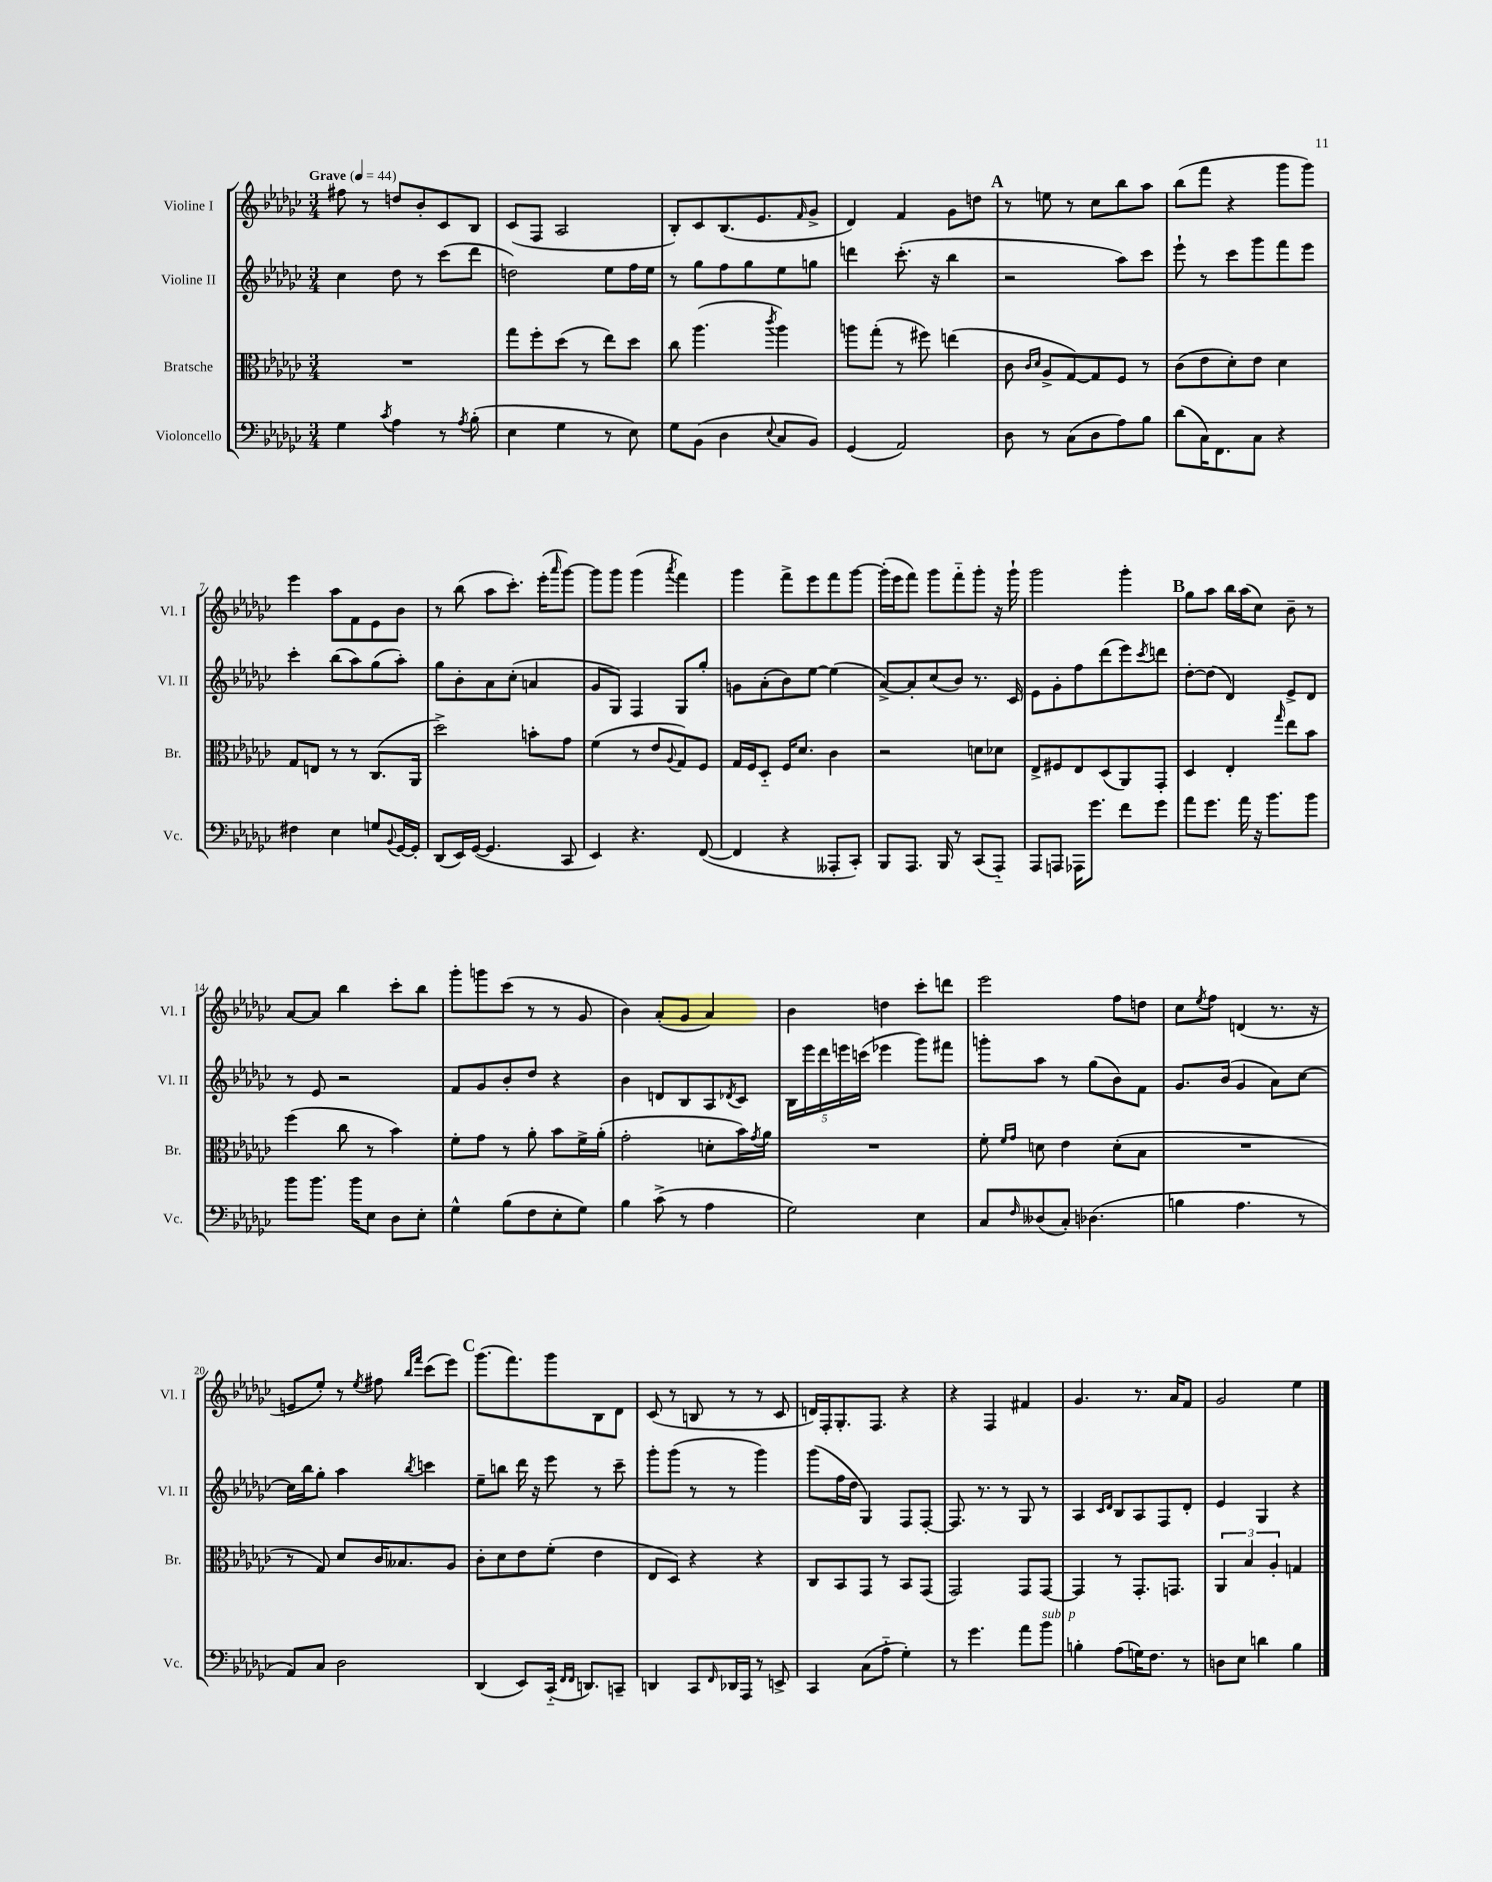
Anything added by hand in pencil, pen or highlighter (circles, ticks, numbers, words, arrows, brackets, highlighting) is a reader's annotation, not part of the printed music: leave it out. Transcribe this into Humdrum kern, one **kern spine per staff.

**kern	**kern	**kern	**kern
*staff4	*staff3	*staff2	*staff1
*clefF4	*clefC3	*clefG2	*clefG2
*k[b-e-a-d-g-c-]	*k[b-e-a-d-g-c-]	*k[b-e-a-d-g-c-]	*k[b-e-a-d-g-c-]
*M3/4	*M3/4	*M3/4	*M3/4
*MM44	*MM44	*MM44	*MM44
4G-	2.r	4cc-	8ff#
.	.	.	8r
8qc-	.	.	.
4A-	.	8dd-	8dd
.	.	8r	8b-'
8r	.	(8ccc-	8c-
8qA-	.	.	.
(8B-'	.	8ddd-	8B-
=	=	=	=
4E-	8gg-	2dd)	(8c-
.	8ff'	.	8F
4G-	(8dd-	.	2A-
.	8r	.	.
8r	8ee-)	8ee-	.
8E-)	8dd-	16ff	.
.	.	16ee-	.
=	=	=	=
8G-	8cc-	8r	8B-')
(8BB-	(4.aa-	8gg-	8c-
4D-	.	8ff	(8.B-
.	.	8gg-	.
.	.	.	8.e-
8qqE-	8qccc-	.	.
8C-	4aa-)	8ee-	.
.	.	.	16qqf
8BB-)	.	8gg	8g-^
=	=	=	=
(4GG-	8aa	4ddd	4d-)
.	(8gg-'	.	.
2AA-)	8r	(8.ccc-'	4f
.	8ff#)	.	.
.	.	16r	.
.	(4ee	4bb-	8g-
.	.	.	8dd
=	=	=	=
8D-	8c-	2r	8r
.	16qqc-	.	.
.	16qqd-	.	.
8r	8A-^	.	8ee
(8C-	[8G-)	.	8r
8D-	8G-]	.	8cc-
8A-)	8F	8aa-)	8bb-
8B-	8r	8ccc-	8aa-
=	=	=	=
(8d-	(8c-	8eee-`	(8bb-
16C-)	8e-	8r	8fff
8.FF	.	.	.
.	8d-')	8ccc-	4r
8C-	8e-	8ggg-	.
4r	4d-	8fff	8ggg-
.	.	8eee-	8ggg-)
=	=	=	=
4F#	8G-	4ccc-'	4eee-
.	8E	.	.
4E-	8r	(8bb-	8aa-
.	8r	8aa-)	8f
8G	(8.C-	(8gg-	8e-
8qqBB-	.	.	.
[16GG-	.	8aa-')	8b-
16GG-']	16AA-	.	.
=	=	=	=
(8DD-	2dd-^)	8gg-	8r
16EE-)	.	8b-'	(8bb-
([16GG-	.	.	.
4.GG-]	.	8a-	8aa-
.	.	(8cc-'	8.ccc-')
.	8b'	4a	.
.	.	.	(16eee-'
.	.	.	16qqaaa-
8CC-	8g-	.	[8ggg-)
=	=	=	=
4EE-)	(4f	8g-	8ggg-]
.	.	8G-)	8ggg-
4.r	8r	4F	(4ggg-
.	8e-	.	.
.	8qqA-	.	8qaaa-
.	8G-)	8G-	4fff)
([8FF	8F	8gg-'	.
=	=	=	=
4FF]	16G-	8g	4ggg-
.	16F	.	.
.	8D-'~	(8a-'	.
4r	16F	8b-)	8fff^
.	8.d-	.	.
.	.	[8ee-	8eee-
8AAA--'	4c-	(4ee-]	8fff
8CC-')	.	.	[8ggg-
=	=	=	=
8BBB-	2r	[8a-^)	(16ggg-']
.	.	.	16eee-
8.AAA-	.	8a-']	8fff)
.	.	(8cc-	8ggg-
16BBB-	.	.	.
8r	.	8b-)	8fff'~
(8CC-	8d	8.r	8ggg-'
8AAA-'~)	8d-	.	16r
.	.	16c-	16ggg-`
=	=	=	=
8AAA-	8E-^	8e-	2ggg-
8AAA	8F#	8g-'	.
16AAA-	8E-	8ff	.
8.g-	.	.	.
.	(8D-	(8ddd-	.
8f	8AA-)	8eee-)	4ggg-'
.	.	8qccc-	.
8g-	8GG-'	8ddd	.
=	=	=	=
8a-	4D-	[8dd-'	8gg-
8.g-	.	(8dd-]	8aa-
.	4E-'	4d-)	16bb-
16a-	.	.	(16aa-
16r	.	.	8cc-)
8.b-	.	.	.
.	16qqgg-	.	.
.	8ee-	8e-^	8b-~
8b-	8b-	8d-	8r
=	=	=	=
8b-	(4ff	8r	[8a-
8.b-	.	8e-	8a-]
.	8cc-	2r	4bb-
16b-	.	.	.
8E-	8r	.	.
8D-	4b-)	.	8ccc-'
8E-'	.	.	8bb-
=	=	=	=
4G-^^	8f'	8f	8ggg-'
.	8g-	8g-	8ggg
(8B-	8r	8b-'	(8ccc-
8F	8a-'	8dd-	8r
8E-'	8b-	4r	8r
8G-)	16f^	.	8g-
.	(16a-'	.	.
=	=	=	=
4B-	2g-'	4b-	4b-)
(8c-^	.	8d	(8a-'
8r	.	8B-	8g-
4A-	8d'	8A-	4a-)
.	.	8qd-	.
.	16b-)	8c-	.
.	8qg-	.	.
.	16a-	.	.
=	=	=	=
2G-)	2.r	20B-	4b-
.	.	20eee-	.
.	.	20ddd-	.
.	.	20eee	.
.	.	(20ccc	.
.	.	4eee-	4dd
4E-	.	8ggg-)	8ccc-'
.	.	8fff#	8ddd
=	=	=	=
8C-	8f'	8ggg'	2eee-
.	16qqf	.	.
16qqF	16qqg-	.	.
(8D--	8d	8aa-	.
8C-')	4e-	8r	.
(4.D-	.	(8gg-	.
.	(8d'	8b-)	8ff
.	8B-	8f	8dd
=	=	=	=
4B	2.r	8.g-	8cc-
.	.	.	8qee-
.	.	.	8ff
.	.	(16b-	.
4.A-	.	4g-	(4d
.	.	8a-)	8.r
8r	.	[8cc-	.
.	.	.	16r
=	=	=	=
8AA-)	8r	16cc-]	8e
.	.	16bb-	.
8C-	8G-)	8gg-'	8ee-')
2D-	8d-	4aa-	8r
.	.	.	8qee-
.	16c-	.	8ff#
.	8.B--	.	.
.	.	.	16qqbb-
.	.	8qbb-	16qqfff
.	.	4ccc	(8ccc-
.	8A-	.	8eee-)
=	=	=	=
(4DD-	8c-'	8ee-~	(8.ggg-
.	8d-	8bb	.
.	.	.	8.fff)
8EE-)	8e-	16ddd-	.
.	.	16r	.
(16CC-'~	(8f'	8eee-	8ggg-
16qqFF	.	.	.
16qqFF	.	.	.
8.DD)	.	.	.
.	4e-	8r	8B-
8CC~	.	8ccc-~	8d-
=	=	=	=
4DD	8E-	8ggg-'	(8c-
.	8D-)	(8ggg-	8r
8CC-	4r	8r	8B
16qqFF	.	.	.
16DD-	.	8r	8r
16AAA-	.	.	.
8r	4r	4ggg-)	8r
8EE^	.	.	8c-
=	=	=	=
4CC-	8C-	(8ggg-	16d)
.	.	.	16F'
.	8BB-	16ff	8.G-'
.	.	16dd-	.
(8C-	8GG-	4G-)	.
.	.	.	8.F
8A-'~	8r	.	.
4G-')	8BB-	8F	4r
.	(8GG-	[8F'	.
=	=	=	=
8r	2GG-)	8.F]	4r
4.g-	.	.	.
.	.	8.r	.
.	.	.	4F
.	.	8r	.
8a-	8GG-	8G-	4f#
8b-	[8GG-	8r	.
=	=	=	=
4B'	4GG-]	4A-	4.g-
.	.	16qqc-	.
.	.	16qqd-	.
(8A-	8r	8B-	.
16G)	8.GG-'	8A-	8.r
8.F	.	.	.
.	.	8F	.
.	8.GG	.	16a-
8r	.	8d-'	8f
=	=	=	=
8D	6AA-	4e-	2g-
8E-	.	.	.
.	6B-	.	.
4d	.	4G-	.
.	6A-'	.	.
4B-	4G	4r	4ee-
==	==	==	==
*-	*-	*-	*-
